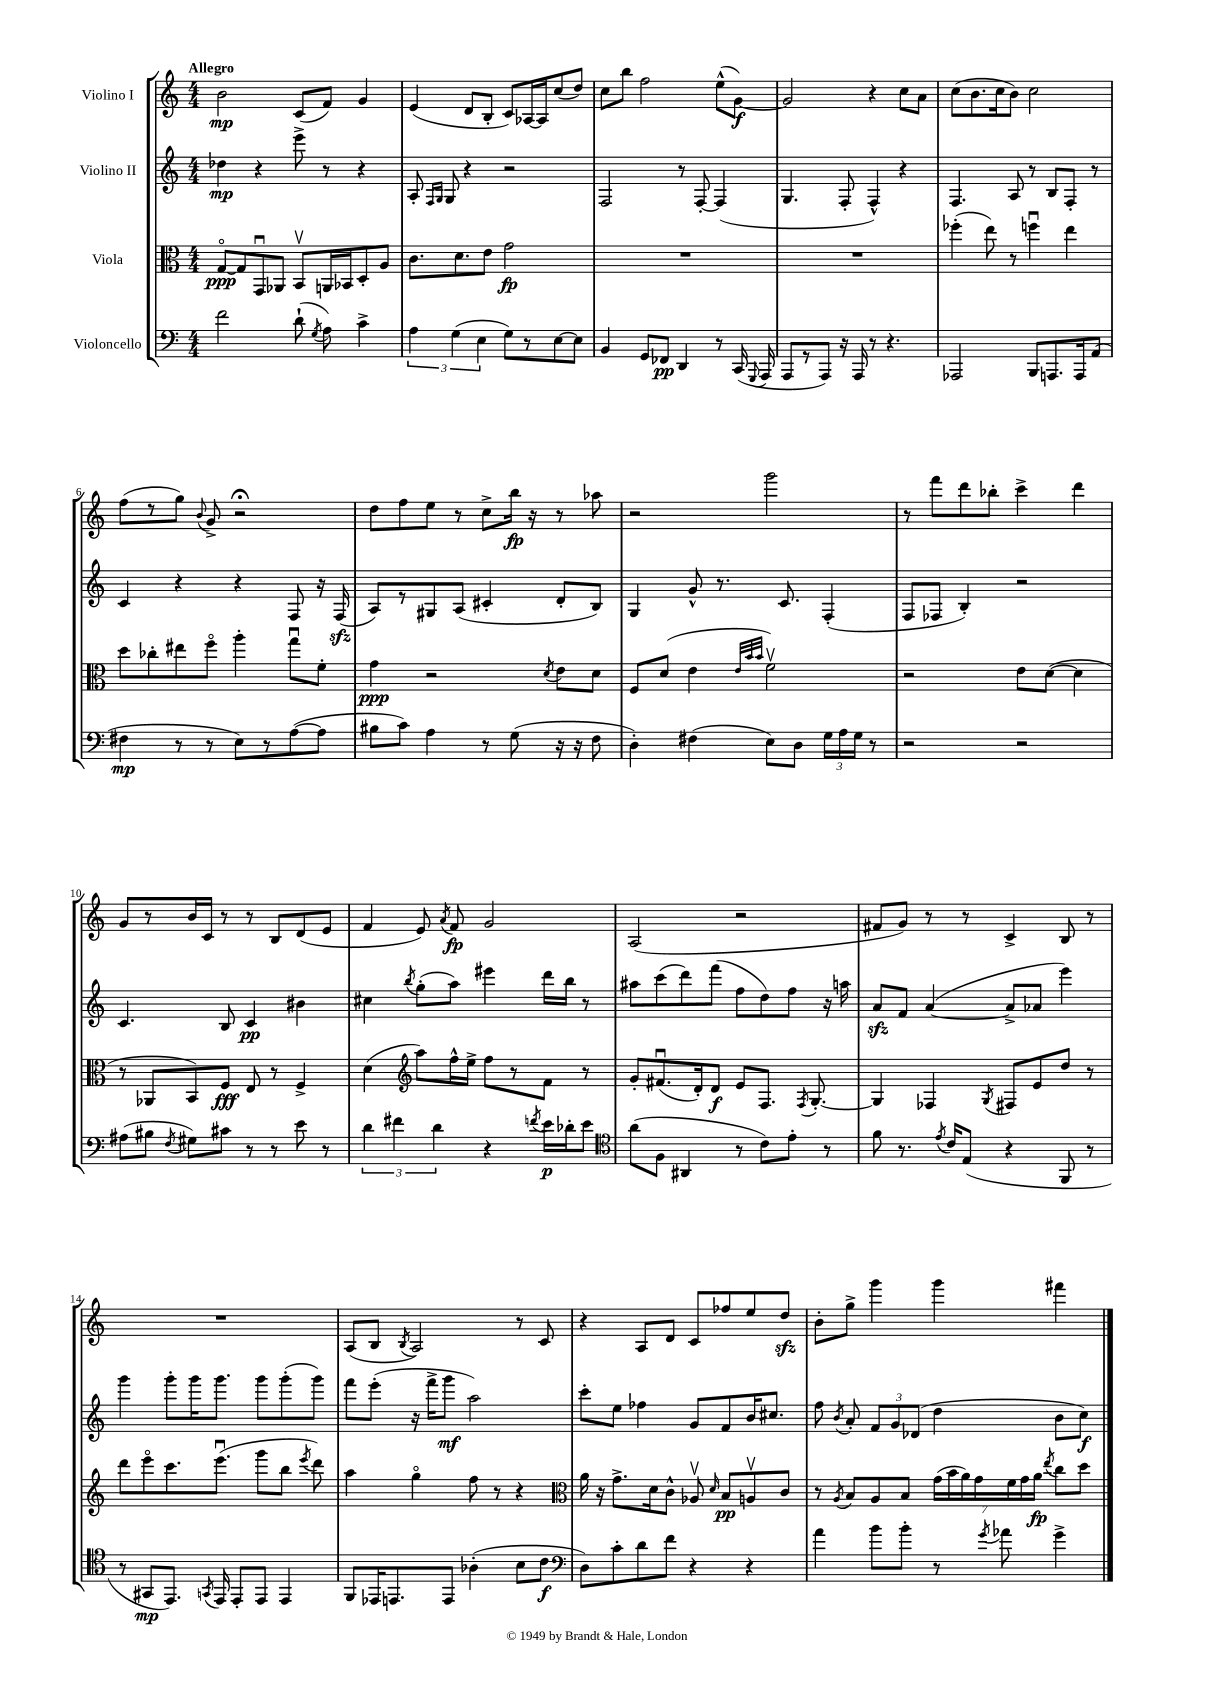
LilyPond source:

<<
\new StaffGroup <<
\new Staff = "s0" \with { instrumentName = "Violino I" } {
    \clef treble \key c \major \numericTimeSignature \time 4/4 \tempo "Allegro"
    \autoBeamOff b'2\mp c'8[( f'8]) g'4 |
    e'4( d'8[ b8]-. c'8[) aes16~ aes16 c''8( d''8]) |
    c''8[ b''8] f''2 e''8[-^( g'8]~\f) |
    g'2 r4 c''8[ a'8] |
    c''8[( b'8. c''16 b'8]) c''2 |
    f''8[( r8 g''8]) \appoggiatura { b'8 } g'8-> r2\fermata |
    d''8[ f''8 e''8] r8 c''8[-> b''16]\fp r16 r8 aes''8 |
    r2 g'''2 |
    r8 f'''8[ d'''8 bes''8]-. c'''4-> d'''4 |
    g'8[ r8 b'16 c'16] r8 r8 b8[ d'8( e'8] |
    f'4 e'8) \acciaccatura { a'8 } f'8\fp g'2 |
    a2( r2 |
    fis'8[ g'8]) r8 r8 c'4-> b8 r8 |
    R1 |
    a8[( b8] \acciaccatura { b8 } a2) r8 c'8 |
    r4 a8[ d'8] c'8[ fes''8 e''8 d''8]\sfz |
    b'8[-. g''8]-> g'''4 g'''4 fis'''4 \bar "|." |
}
\new Staff = "s1" \with { instrumentName = "Violino II" } {
    \clef treble \key c \major \numericTimeSignature \time 4/4
    \autoBeamOff des''4\mp r4 e'''8-> r8 r4 |
    a8-. \grace { f16[ g16] } g8 r4 r2 |
    f2 r8 f8~-. f4( |
    g4. f8-. f4-^) r4 |
    f4. a8 r8 b8[ f8]-. r8 |
    c'4 r4 r4 f8 r16 f16\sfz( |
    a8[) r8 gis8 a8]( cis'4-. d'8[-. b8]) |
    g4 g'8-^ r8. c'8. f4-.( |
    f8[ fes8] b4-.) r2 |
    c'4. b8 c'4\pp bis'4 |
    cis''4 \acciaccatura { b''8 } g''8[-.( a''8]) eis'''4 d'''16[ b''16] r8 |
    ais''8[ c'''8( d'''8) f'''8]( f''8[ d''8) f''8] r16 a''16 |
    a'8[\sfz f'8] a'4~( a'8[-> aes'8] e'''4) |
    g'''4 g'''8[-. g'''16 g'''8.] g'''8[ g'''8-.( g'''8]) |
    f'''8[ e'''8]-.( r16 f'''16[-> g'''8]\mf a''2) |
    c'''8[-. e''8] fes''4 g'8[ f'8 b'16 cis''8.] |
    f''8 \acciaccatura { b'8 } a'8-. \tuplet 3/2 { f'8[ g'8 des'8]( } d''4 b'8[ c''8]\f) \bar "|." |
}
\new Staff = "s2" \with { instrumentName = "Viola" } {
    \clef alto \key c \major \numericTimeSignature \time 4/4
    \autoBeamOff g8[~\flageolet\ppp g8 g,8\downbow aes,8] b,8[\upbow a,16 bes,16 d8-. a8] |
    c'8.[ d'8. e'8] g'2\fp |
    R1 |
    R1 |
    fes''4-.( e''8) r8 f''4\downbow e''4 |
    d''8[ ces''8-. eis''8 f''8]\flageolet a''4-. g''8[\downbow f'8]-. |
    g'4\ppp r2 \acciaccatura { d'8 } e'8[ d'8] |
    f8[ d'8]( e'4 \grace { e'32[ b'32 b'32] } f'2\upbow) |
    r2 e'8[ d'8]~( d'4 |
    r8 aes,8[ b,8) f8]\fff e8 r8 f4-> |
    d'4( \clef treble a''8[) f''16-^ e''16]-> f''8[ r8 f'8] r8 |
    g'8[-. fis'8.\downbow( d'16-.) d'8]\f e'8[ f8.] \acciaccatura { f8 } g8.~-. |
    g4 fes4 \acciaccatura { g8 } fis8[ e'8 d''8] r8 |
    d'''8[ e'''8\flageolet c'''8. e'''8.]\downbow( g'''8[ b''8] \acciaccatura { e'''8 } d'''8) |
    a''4 g''4\flageolet f''8 r8 r4 |
    \clef alto a'16 r16 g'8.[-> d'16 c'8]-^ aes8\upbow \grace { d'16 } b8[\pp a8\upbow c'8] |
    r8 \acciaccatura { a8 } b8[ a8 b8] \tuplet 7/4 { g'16[( b'16 a'16) g'16 f'16 g'16 a'16]\fp } \acciaccatura { e''8 } c''8[ d''8] \bar "|." |
}
\new Staff = "s3" \with { instrumentName = "Violoncello" } {
    \clef bass \key c \major \numericTimeSignature \time 4/4
    \autoBeamOff f'2 d'8-!( \acciaccatura { g8 } a8) c'4-> |
    \tuplet 3/2 { a4 g4( e4 } g8[) r8 e8~ e8] |
    b,4 g,8[ fes,8]\pp d,4 r8 c,16( \appoggiatura { g,,8 } a,,16 |
    a,,8[ r8 a,,8]) r16 a,,16 r8 r4. |
    aes,,2 b,,8[ a,,8. a,,16 a,8]( |
    fis4\mp r8 r8 e8[) r8 a8~( a8] |
    bis8[ c'8]) a4 r8 g8( r16 r16 f8 |
    d4-.) fis4( e8[) d8] \tuplet 3/2 { g16[ a16 g16] } r8 |
    r2 r2 |
    ais8[( bis8] \acciaccatura { f8 } gis8[) cis'8] r8 r8 e'8 r8 |
    \tuplet 3/2 { d'4 fis'4 d'4 } r4 \acciaccatura { f'8 } e'16[\p des'16-. e'8] |
    \clef tenor a'8[( f8] ais,4 r8 c'8[) e'8]-. r8 |
    f'8 r8. \acciaccatura { e'8 } c'16[ e8]( r4 f,8 r8 |
    r8 gis,8[\mp e,8.]) \acciaccatura { g,8 } e,16 e,8[-. e,8] e,4 |
    f,8[ ees,16 e,8. e,8] aes4-.( b8[ c'8]\f |
    \clef bass d8[) c'8-. d'8 f'8] r4 r4 |
    a'4 b'8[ b'8]-. r8 \acciaccatura { g'8 } aes'8 g'4-> \bar "|." |
}
>>
>>
